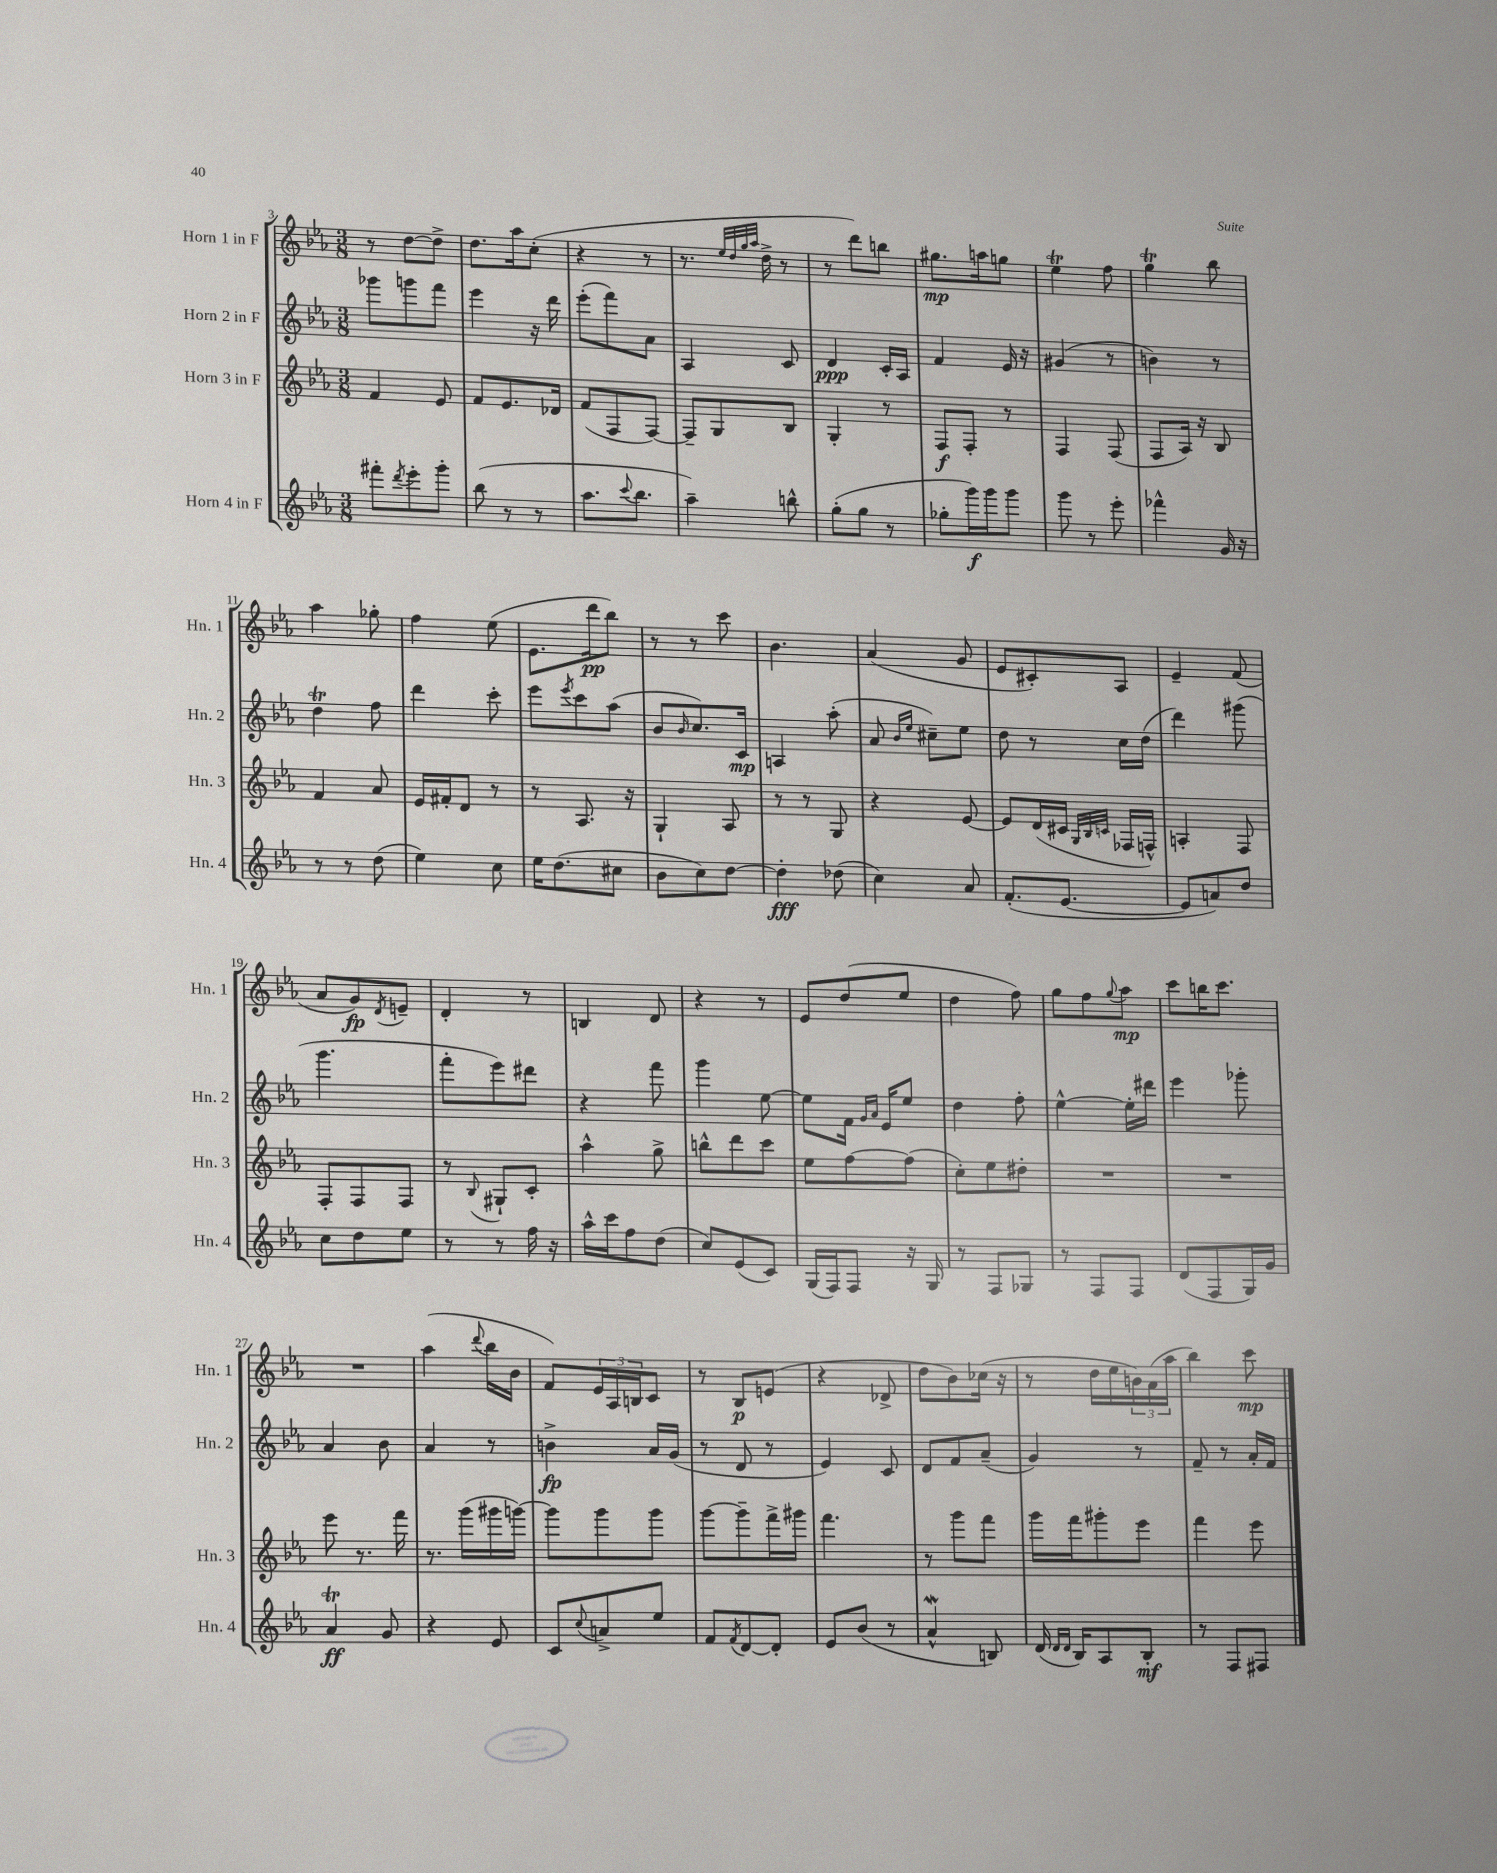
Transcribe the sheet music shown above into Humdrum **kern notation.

**kern	**dynam	**kern	**dynam	**kern	**dynam	**kern	**dynam
*part4	*part4	*part3	*part3	*part2	*part2	*part1	*part1
*staff4	*staff4	*staff3	*staff3	*staff2	*staff2	*staff1	*staff1
*I"Horn 4 in F	*	*I"Horn 3 in F	*	*I"Horn 2 in F	*	*I"Horn 1 in F	*
*I'Hn. 4	*	*I'Hn. 3	*	*I'Hn. 2	*	*I'Hn. 1	*
*clefG2	*	*clefG2	*	*clefG2	*	*clefG2	*
*k[b-e-a-]	*	*k[b-e-a-]	*	*k[b-e-a-]	*	*k[b-e-a-]	*
*M3/8	*	*M3/8	*	*M3/8	*	*M3/8	*
=3	=3	=3	=3	=3	=3	=3	=3
8fff#X'\L	.	4f/	.	8ggg-X\L	.	8r	.
8qddd/	.	.	.	.	.	.	.
8eee-'\	.	.	.	8gggn\	.	[8dd\L	.
8ggg'\J	.	8e-/	.	8fff\J	.	8dd^\J]	.
=4	=4	=4	=4	=4	=4	=4	=4
(8bb-\	.	8f/L	.	4eee-\	.	8.dd\L	.
8r	.	8.e-/	.	.	.	.	.
.	.	.	.	.	.	16aa-\k	.
8r	.	.	.	16r	.	(8cc'\J	.
.	.	16d-X/Jk	.	16ddd\	.	.	.
=5	=5	=5	=5	=5	=5	=5	=5
8.aa-\L	.	(8f/L	.	(8eee-'\L	.	4r	.
.	.	8F/	.	8fff\)	.	.	.
8qqccc/	.	.	.	.	.	.	.
8.bb-\J	.	.	.	.	.	.	.
.	.	[8F/J)	.	8a-\J	.	8r	.
=6	=6	=6	=6	=6	=6	=6	=6
4aa-~\)	.	8F~/L]	.	4A-/	.	8.r	.
.	.	8G/	.	.	.	.	.
.	.	.	.	.	.	32qqee-/LLL	.
.	.	.	.	.	.	32qqdd/	.
.	.	.	.	.	.	32qqgg/	.
.	.	.	.	.	.	32qqaa-/JJJ	.
.	.	.	.	.	.	16dd^\	.
8bbn^^\	.	8B-/J	.	8c/	.	8r	.
=7	=7	=7	=7	=7	=7	=7	=7
(8gg'\L	.	4G'/	.	4d/	ppp	8r	.
8gg\J	.	.	.	.	.	8ddd\L)	.
8r	.	8r	.	16c'/LL	.	8bbn\J	.
.	.	.	.	16A-/JJ	.	.	.
=8	=8	=8	=8	=8	=8	=8	=8
8gg-X'\L	.	8F/L	f	4f/	.	8.gg#X\L	mp
16ggg\L)	f	8F'/J	.	.	.	.	.
16ggg\J	.	.	.	.	.	16aan\k	.
8ggg\J	.	8r	.	16e-/	.	8ggn\J	.
.	.	.	.	16r	.	.	.
=9	=9	=9	=9	=9	=9	=9	=9
8ggg\	.	4F/	.	(4g#X/	.	4ee-T\	.
8r	.	.	.	.	.	.	.
8eee-'\	.	(8F/	.	8r	.	8ff\	.
=10	=10	=10	=10	=10	=10	=10	=10
4fff-X^^\	.	8F/L	.	4bn\)	.	4ggt\	.
.	.	16A-/Jk)	.	.	.	.	.
.	.	16r	.	.	.	.	.
16g/	.	8B-/	.	8r	.	8bb-\	.
16r	.	.	.	.	.	.	.
!!LO:LB:g=z
=11	=11	=11	=11	=11	=11	=11	=11
8r	.	4f/	.	4ddt\	.	4aa-\	.
8r	.	.	.	.	.	.	.
(8dd\	.	8a-/	.	8ff\	.	8gg-X'\	.
=12	=12	=12	=12	=12	=12	=12	=12
4ee-\)	.	16e-/LL	.	4ddd\	.	4ff\	.
.	.	16f#X'/J	.	.	.	.	.
.	.	8d/J	.	.	.	.	.
8cc\	.	8r	.	8ccc'\	.	(8ee-\	.
=13	=13	=13	=13	=13	=13	=13	=13
16ee-\KL	.	8r	.	8eee-\L	.	8.e-\L	.
(8.dd\	.	.	.	.	.	.	.
.	.	.	.	8qeee-/	.	.	.
.	.	8.A-/	.	8ccc\	.	.	.
.	.	.	.	.	.	16ddd\k	pp
8cc#X\J	.	.	.	(8aa-\J	.	8bb-\J)	.
.	.	16r	.	.	.	.	.
=14	=14	=14	=14	=14	=14	=14	=14
8b-\L	.	4G`/	.	8b-/L	.	8r	.
.	.	.	.	16qqb-/	.	.	.
8cc\)	.	.	.	8.cc/)	.	8r	.
[8dd\J	.	8A-/	.	.	.	8ccc\	.
.	.	.	.	16c/Jk	mp	.	.
=15	=15	=15	=15	=15	=15	=15	=15
4dd'\]	fff	8r	.	4An/	.	4.b-\	.
.	.	8r	.	.	.	.	.
(8dd-X\	.	8G/	.	(8aa-'\	.	.	.
=16	=16	=16	=16	=16	=16	=16	=16
4cc\)	.	4r	.	8a-/	.	(4a-/	.
.	.	.	.	16qqb-/LL	.	.	.
.	.	.	.	16qqee-/JJ	.	.	.
.	.	.	.	8cc#X~\L)	.	.	.
8a-/	.	[8e-/	.	8ee-\J	.	8g/	.
=17	=17	=17	=17	=17	=17	=17	=17
(8.f'/L	.	8e-/L]	.	8dd\	.	8e-/L	.
.	.	(16d/L	.	8r	.	8c#X'/)	.
[8.e-/J	.	16c#X/JJ	.	.	.	.	.
.	.	32qqG/LLL	.	.	.	.	.
.	.	32qqB-/	.	.	.	.	.
.	.	32qqcn/JJJ	.	.	.	.	.
.	.	16F-X/LL	.	16cc\LL	.	8A-/J	.
.	.	16Fn^^/JJ)	.	(16dd\JJ	.	.	.
=18	=18	=18	=18	=18	=18	=18	=18
8e-/L]	.	4An'/	.	4ddd\)	.	4e-~/	.
8an/)	.	.	.	.	.	.	.
8dd/J	.	8F/	.	(8ggg#X\	.	(8f/	.
!!LO:LB:g=z
=19	=19	=19	=19	=19	=19	=19	=19
8cc\L	.	8F'/L	.	4.ggg\	.	8a-/L	.
8dd\	.	8F/	.	.	.	8g/)	fp
.	.	.	.	.	.	8qd/	.
8ee-\J	.	8F/J	.	.	.	8en~/J	.
=20	=20	=20	=20	=20	=20	=20	=20
8r	.	8r	.	8fff'\L	.	4d'/	.
.	.	8qqB-/	.	.	.	.	.
8r	.	8G#X`/L	.	8eee-\)	.	.	.
16ff\	.	8c'/J	.	8ddd#X\J	.	8r	.
16r	.	.	.	.	.	.	.
=21	=21	=21	=21	=21	=21	=21	=21
16aa-^^\LL	.	4aa-^^\	.	4r	.	4Bn/	.
16ccc\J	.	.	.	.	.	.	.
8ff\	.	.	.	.	.	.	.
(8dd\J	.	8gg^\	.	8fff\	.	8d/	.
=22	=22	=22	=22	=22	=22	=22	=22
8cc/L)	.	8bbn^^\L	.	4ggg\	.	4r	.
(8e-/	.	8ddd\	.	.	.	.	.
8c/J)	.	8ccc\J	.	[8ee-\	.	8r	.
=23	=23	=23	=23	=23	=23	=23	=23
(16G/LL	.	8ee-\L	.	8ee-\L]	.	8e-/L	.
16F/J)	.	.	.	.	.	.	.
8F/J	.	[8ff\	.	16f\Jk	.	(8dd/	.
.	.	.	.	16qqg/LL	.	.	.
.	.	.	.	16qqa-/JJ	.	.	.
.	.	.	.	16e-/KL	.	.	.
16r	.	(8ff\J]	.	8ee-/J	.	8ee-/J	.
16G/	.	.	.	.	.	.	.
=24	=24	=24	=24	=24	=24	=24	=24
8r	.	8cc'\L)	.	4dd\	.	4dd\	.
8F/L	.	8ee-\	.	.	.	.	.
8G-X/J	.	8dd#X'\J	.	8ff'\	.	8ff\)	.
=25	=25	=25	=25	=25	=25	=25	=25
8r	.	4.r	.	[4ee-^^\	.	8gg\L	.
8F/L	.	.	.	.	.	8ff\	.
.	.	.	.	.	.	8qqgg/	.
8F/J	.	.	.	16ee-'\LL]	.	8aa-\J	mp
.	.	.	.	16ddd#X\JJ	.	.	.
=26	=26	=26	=26	=26	=26	=26	=26
(8d/L	.	4.r	.	4eee-\	.	8ccc\L	.
8F/	.	.	.	.	.	16bbn\K	.
.	.	.	.	.	.	8.ccc\J	.
16G/L)	.	.	.	8ggg-X'\	.	.	.
16g/JJ	.	.	.	.	.	.	.
!!LO:LB:g=z
=27	=27	=27	=27	=27	=27	=27	=27
4a-T/	ff	8eee-\	.	4a-/	.	4.r	.
.	.	8.r	.	.	.	.	.
8g/	.	.	.	8b-\	.	.	.
.	.	16fff\	.	.	.	.	.
=28	=28	=28	=28	=28	=28	=28	=28
4r	.	8.r	.	4a-/	.	(4aa-\	.
.	.	(16ggg\LL	.	.	.	.	.
.	.	.	.	.	.	8qqddd/	.
8e-/	.	16ggg#X\	.	8r	.	16bb-\LL	.
.	.	[16gggn\JJ)	.	.	.	16b-\JJ	.
=29	=29	=29	=29	=29	=29	=29	=29
8c/L	.	8ggg\L]	.	4bn^\	fp	8f/L)	.
8qqcc/	.	.	.	.	.	.	.
8an^/	.	8ggg\	.	.	.	24e-/L	.
.	.	.	.	.	.	24A-/	.
.	.	.	.	.	.	24Bn/J	.
8ee-/J	.	8ggg\J	.	16a-/LL	.	8c/J	.
.	.	.	.	(16g/JJ	.	.	.
=30	=30	=30	=30	=30	=30	=30	=30
8f/L	.	[8ggg\L	.	8r	.	8r	.
8qf/	.	.	.	.	.	.	.
[8d/	.	8ggg~\]	.	8d/	.	8B-/L	p
8d'/J]	.	16fff^\L	.	8r	.	(8en/J	.
.	.	16ggg#X\JJ	.	.	.	.	.
=31	=31	=31	=31	=31	=31	=31	=31
8e-/L	.	4.fff\	.	4e-/)	.	4r	.
(8b-/J	.	.	.	.	.	.	.
8r	.	.	.	8c/	.	8d-X^/	.
=32	=32	=32	=32	=32	=32	=32	=32
4a-w^^/	.	8r	.	8d/L	.	8dd\L	.
.	.	8ggg\L	.	8f/	.	8b-\)	.
8Bn/)	.	8fff\J	.	(8a-~/J	.	(16cc-X\Jk	.
.	.	.	.	.	.	16r	.
=33	=33	=33	=33	=33	=33	=33	=33
(16d/	.	16ggg\LL	.	4g/)	.	8r	.
16qqd/LL	.	.	.	.	.	.	.
16qqd/JJ	.	.	.	.	.	.	.
16B-/KL)	.	16fff\J	.	.	.	.	.
8A-/	.	8ggg#X'\	.	.	.	16dd\LL	.
.	.	.	.	.	.	16ee-\	.
8B-'/J	mf	8eee-\J	.	8r	.	24bn\)	.
.	.	.	.	.	.	(24a-\	.
.	.	.	.	.	.	24aa-\JJ	.
=34	=34	=34	=34	=34	=34	=34	=34
8r	.	4fff\	.	8f~/	.	4bb-\)	.
8F/L	.	.	.	8r	.	.	.
8F#X/J	.	8eee-\	.	16a-'/LL	.	8ccc\	mp
.	.	.	.	16f/JJ	.	.	.
==	==	==	==	==	==	==	==
*-	*-	*-	*-	*-	*-	*-	*-
